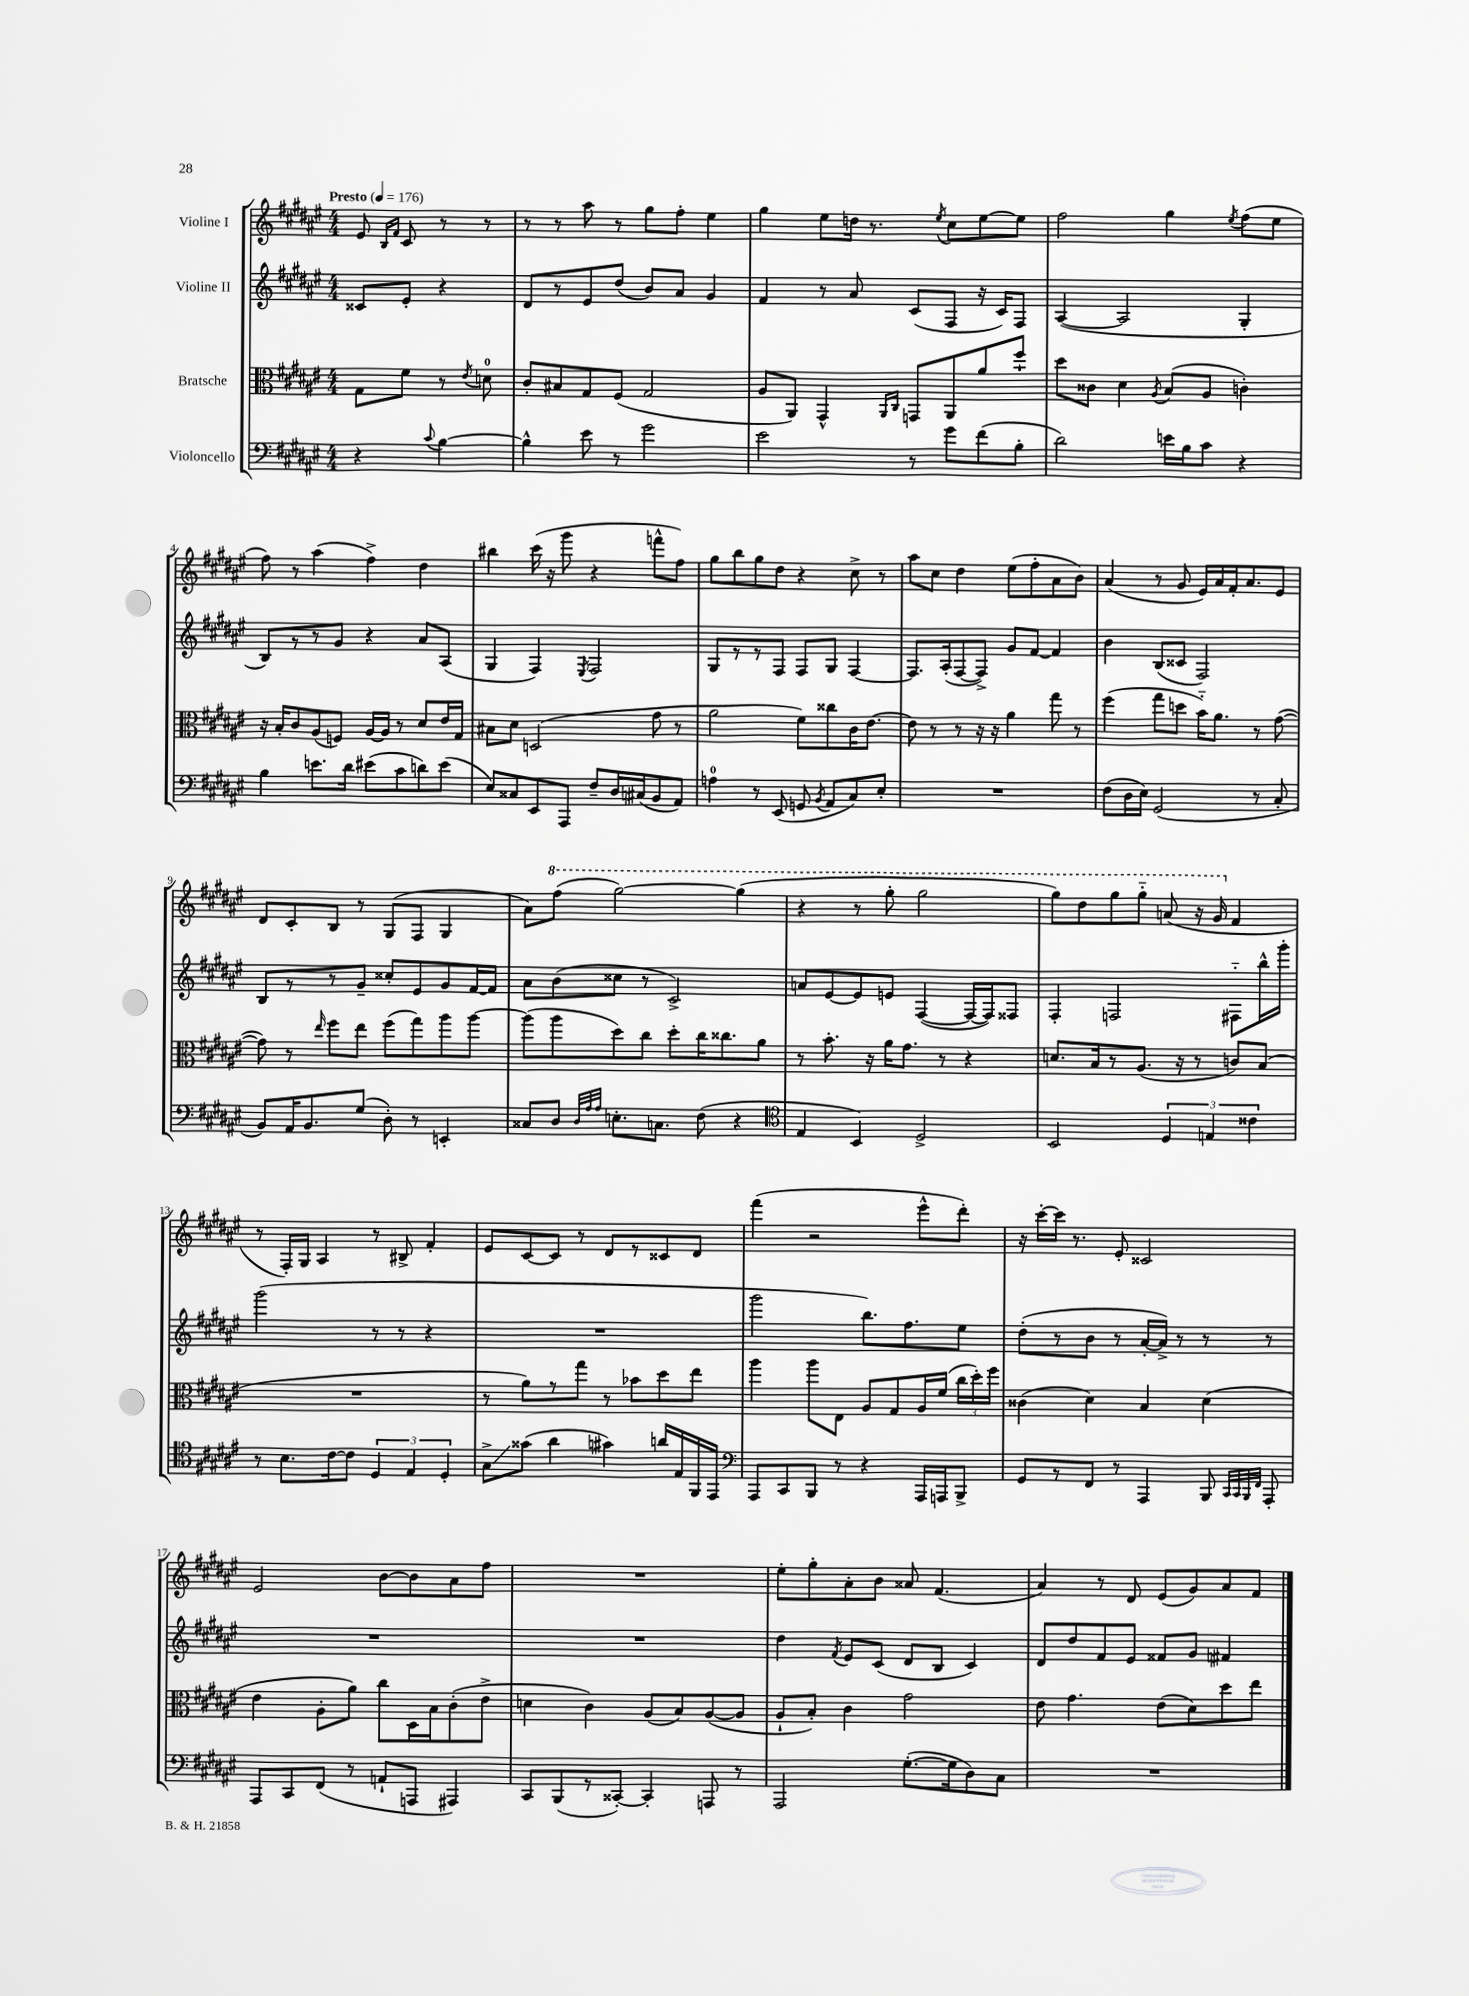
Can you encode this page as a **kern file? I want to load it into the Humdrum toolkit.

**kern	**kern	**kern	**kern
*staff4	*staff3	*staff2	*staff1
*clefF4	*clefC3	*clefG2	*clefG2
*k[f#c#g#d#a#e#]	*k[f#c#g#d#a#e#]	*k[f#c#g#d#a#e#]	*k[f#c#g#d#a#e#]
*M4/4	*M4/4	*M4/4	*M4/4
*MM176	*MM176	*MM176	*MM176
4r	8G#\L	8c##/L	8e#/
.	.	.	16qqB/LL
.	.	.	16qqf#/JJ
.	8f#\J	8e#'/J	8c#/
8qqc#/	.	.	.
[4B\	8r	4r	8r
.	8qe#/	.	.
.	8d\	.	8r
=	=	=	=
4B^^\]	8c#'/L	8d#/L	8r
.	8B#/	8r	8r
8e#\	8G#/	8e#/	8aa#\
8r	(8F#/J	(8dd#/J	8r
2g#\	2G#/	8b/L)	8gg#\L
.	.	8a#/J	8ff#'\J
.	.	4g#/	4ee#\
=	=	=	=
2e#\	8A#/L	4f#/	4gg#\
.	8AA#/J)	.	.
.	4GG#^^/	8r	8ee#\L
.	.	8a#/	16dd\Jk
.	.	.	8.r
.	16qqAA#/LL	.	.
.	16qqC#/JJ	.	.
8r	8GG/L	(8c#/L	.
.	.	.	8qee#/
8g#\L	8AA#/	8F#/J	8cc#\L
(8f#\	8a#/	16r	[8ee#\
.	.	16c#/LK)	.
8B'\J	8ff#`/J	8F#/J	8ee#\]J
=	=	=	=
2d#\)	8dd#\L	([4A#/	2ff#\
.	8c##\J	.	.
.	4d#\	2A#/]	.
.	8qA#/	.	.
16e\LL	(8B/L	.	4gg#\
16B\J	.	.	.
8c#\J	8A#/J	.	.
.	.	.	8qee#/
4r	4c'\)	4G#'/	(8ff#\L
.	.	.	8ee#\J
=	=	=	=
4B\	16r	8B/L)	8ff#\)
.	16B'/LK	.	.
.	8c#/	8r	8r
8.e\L	(8A#/	8r	(4aa#\
.	8F/J)	8g#/J	.
16d#\Jk	.	.	.
(8e#\L	[16A#/LL	4r	4ff#^\)
.	16A#/]JJ	.	.
8c#\	8r	.	.
8d\)	8d#/L	8a#/L	4dd#\
(8e#\J	16e#/L	(8A#/J	.
.	16G#/JJ	.	.
=	=	=	=
8E#/L)	8B#\L	4G#/	4bb#\
8C##/	8d#\J	.	.
8EE#/	(2D/	4F#/)	(16ccc#\
.	.	.	16r
8AAA#/J	.	.	8ggg#\
.	.	8qE#/	.
8F#~/L	.	2F#/	4r
16D#/L	.	.	.
(16C#/J	.	.	.
8BB/	8g#\	.	8fff^^\L
8AA#/J)	8r	.	8ff#\J)
=	=	=	=
4A\	2a#\	8G#/L	8gg#\L
.	.	8r	8bb\
8r	.	8r	8gg#\
(8EE#/	.	8F#/J	8dd#\J
8GG/	8f#\L)	8F#/L	4r
8qBB/	.	.	.
8AA#/L	8cc##\	8G#/J	.
8C#/)	16c#\K	[4F#/	8cc#^\
.	[8.e#\J	.	.
8E#'/J	.	.	8r
=	=	=	=
1r	8e#\]	8.F#/]L	8aa#\L
.	8r	.	8cc#\J
.	.	(16A#'/k	.
.	8r	[8F#/	4dd#\
.	16r	8F#^/]J)	.
.	16r	.	.
.	4a#\	8g#/L	(8ee#\L
.	.	[8f#/J	8ff#'\
.	8gg#\	4f#/]	8a#\
.	8r	.	8b\J)
=	=	=	=
(8F#\L	(4ff#\	4b\	(4a#/
16D#\L	.	.	.
16E#\JJ)	.	.	.
(2GG#/	8gg#\L	(8B/L	8r
.	8dd\J	8c##/J	8g#/
.	16b'~\LK)	2F#/)	16e#/LL)
.	8.a#\J	.	16a#/
.	.	.	16f#'/J
.	.	.	8.a#/
8r	8r	.	.
8C#'/	([8g#\	.	8e#/J
=	=	=	=
8BB/L)	8g#\])	8B/L	8d#/L
16AA#/K	8r	8r	8c#'/
8.BB/	.	.	.
.	16qqee#/	.	.
.	8ff#\L	8r	8B/J
(8G#/J	8ee#\J	8g#~/J	8r
8D#'\)	(8ff#\L	8cc##'/L	(8G#/L
8r	8gg#\)	8e#/	8F#/J
4EE'/	8aa#\	8g#/	4G#/
.	[8aa#\J	[16f#/L	.
.	.	16f#/]JJ	.
=	=	=	=
8C##/L	(8aa#\]L	8a#\L	8a#\L)
8D#/J	8aa#\	(8b\	(8fff#\J
32qqD#/LLL	.	.	.
32qqA#/	.	.	.
32qqA#/JJJ	.	.	.
8.E'\L	8dd#\)	8cc##\J	[2ggg#\)
.	8cc#\J	8r	.
8.C\J	.	.	.
.	8dd#'\L	2c#^/)	.
(8F#\	16cc#\K	.	.
.	8.cc##\	.	.
4r	.	.	(4ggg#\]
.	8a#\J	.	.
=	=	=	=
*clefC4	*	*	*
4E#/	8r	8a/L	4r
.	8.b'\	[8e#/	.
4BB/)	.	8e#/]	8r
.	16r	.	.
.	16a#\LK	8e/J	8ggg#'\
.	8.g#\J	.	.
2D#^/	.	([4F#/	2ggg#\
.	8r	.	.
.	4r	16F#/_LL	.
.	.	16F#/]J)	.
.	.	8F##/J	.
=	=	=	=
2BB/	8.d/L	4F#'/	8ggg#\L)
.	.	.	8ddd#\
.	16B/k	.	.
.	8r	2F/	8ggg#\
.	(8.A#/J	.	8ggg#'~\J
6D#/	.	.	(8aa/
.	16r	.	.
.	8r	.	16r
6E/	.	.	.
.	.	.	16gg#/
.	8c/L)	8F#'~\L	4f#/
6c##\	.	.	.
.	(8B/J	16bb^^\L	.
.	.	16ggg#'\JJ	.
=	=	=	=
8r	1r	(2ggg#\	8r
8.B\L	.	.	16F#'/LL)
.	.	.	16G#/JJ
.	.	.	4A#/
[16c#\k	.	.	.
8c#\]J	.	.	.
6D#/	.	8r	8r
.	.	8r	8B#^/
6E#/	.	.	.
.	.	4r	4f#'/
6D#'/	.	.	.
=	=	=	=
8G#^\L	8r	1r	8e#/L
(8g##\J	8a#\L)	.	[8c#/
4a#\	8r	.	8c#/]J
.	8gg#\J	.	8r
4g#\)	8r	.	8d#/L
.	8b-\L	.	8r
16a/LL	8dd#\	.	8c##/
16E#/	.	.	.
16FF#/	8ee#\J	.	8d#/J
16EE#/JJ	.	.	.
=	=	=	=
*clefF4	*	*	*
8AAA#/L	4aa#\	2ggg#\	(4fff#\
8CC#/	.	.	.
8BBB/J	8aa#\L	.	2r
8r	8E#\J	.	.
4r	8A#/L	8.bb\L)	.
.	8G#/	.	.
.	.	8.ff#\	.
16AAA#/LL	16A#/L	.	8eee#^^\L
16AAA/J	(16f#/JJ	.	.
8BBB^/J	24cc#\LL	8ee#\J	8ddd#'\J)
.	24dd#'\)	.	.
.	24ff#\JJ	.	.
=	=	=	=
8GG#/L	(4c##\	(8dd#'\L	16r
.	.	.	[16ccc#'\LL
8r	.	8r	16ccc#\]JJ
.	.	.	8.r
8FF#/J	4d#\)	8b\J	.
8r	.	8r	8e#'/
4AAA#/	4B/	[16a#'/LL	2c##/
.	.	16a#^/]JJ)	.
.	.	8r	.
8BBB/	(4d#\	8r	.
32qqCC#/LLL	.	.	.
32qqCC#/	.	.	.
32qqBBB/	.	.	.
32qqFF#/JJJ	.	.	.
8AAA#'/	.	8r	.
=	=	=	=
8AAA#/L	4e#\	1r	2e#/
8CC#/	.	.	.
(8FF#/J	8A#'\L	.	.
8r	8a#\J)	.	.
8AA`/L	8cc#\L	.	[8b\L
8AAA/J	16D#\L	.	8b\]
.	16B\J	.	.
4AAA#/)	(8c#'\	.	8a#\
.	8e#^\J	.	8ff#\J
=	=	=	=
8CC#/L	4d\	1r	1r
(8BBB/	.	.	.
8r	4c#\)	.	.
[8CC##'/J)	.	.	.
4CC##'/]	(8A#/L	.	.
.	8B/)	.	.
8AAA/	([8A#/	.	.
8r	8A#/]J	.	.
=	=	=	=
2AAA#/	8A#`/L	4dd#\	8ee#'\L
.	8B'/J)	.	8gg#'\
.	.	8qf#/	.
.	4c#\	8e#/L	8a#'\
.	.	(8c#/J	8b\J
([8.G#'\L	2g#\	8d#/L	8a##/
.	.	8B/J	(4.f#/
16G#\]k	.	.	.
8D#\)	.	4c#/)	.
8C#\J	.	.	.
=	=	=	=
1r	8e#\	8d#/L	4a#/)
.	4.g#\	8dd#/	.
.	.	8f#/	8r
.	.	8e#/J	8d#/
.	(8e#\L	8f##/L	(8e#/L
.	8d#\)	8g#/J	8g#/)
.	8dd#\	4f#/	8a#/
.	8ee#\J	.	8f#/J
==	==	==	==
*-	*-	*-	*-
